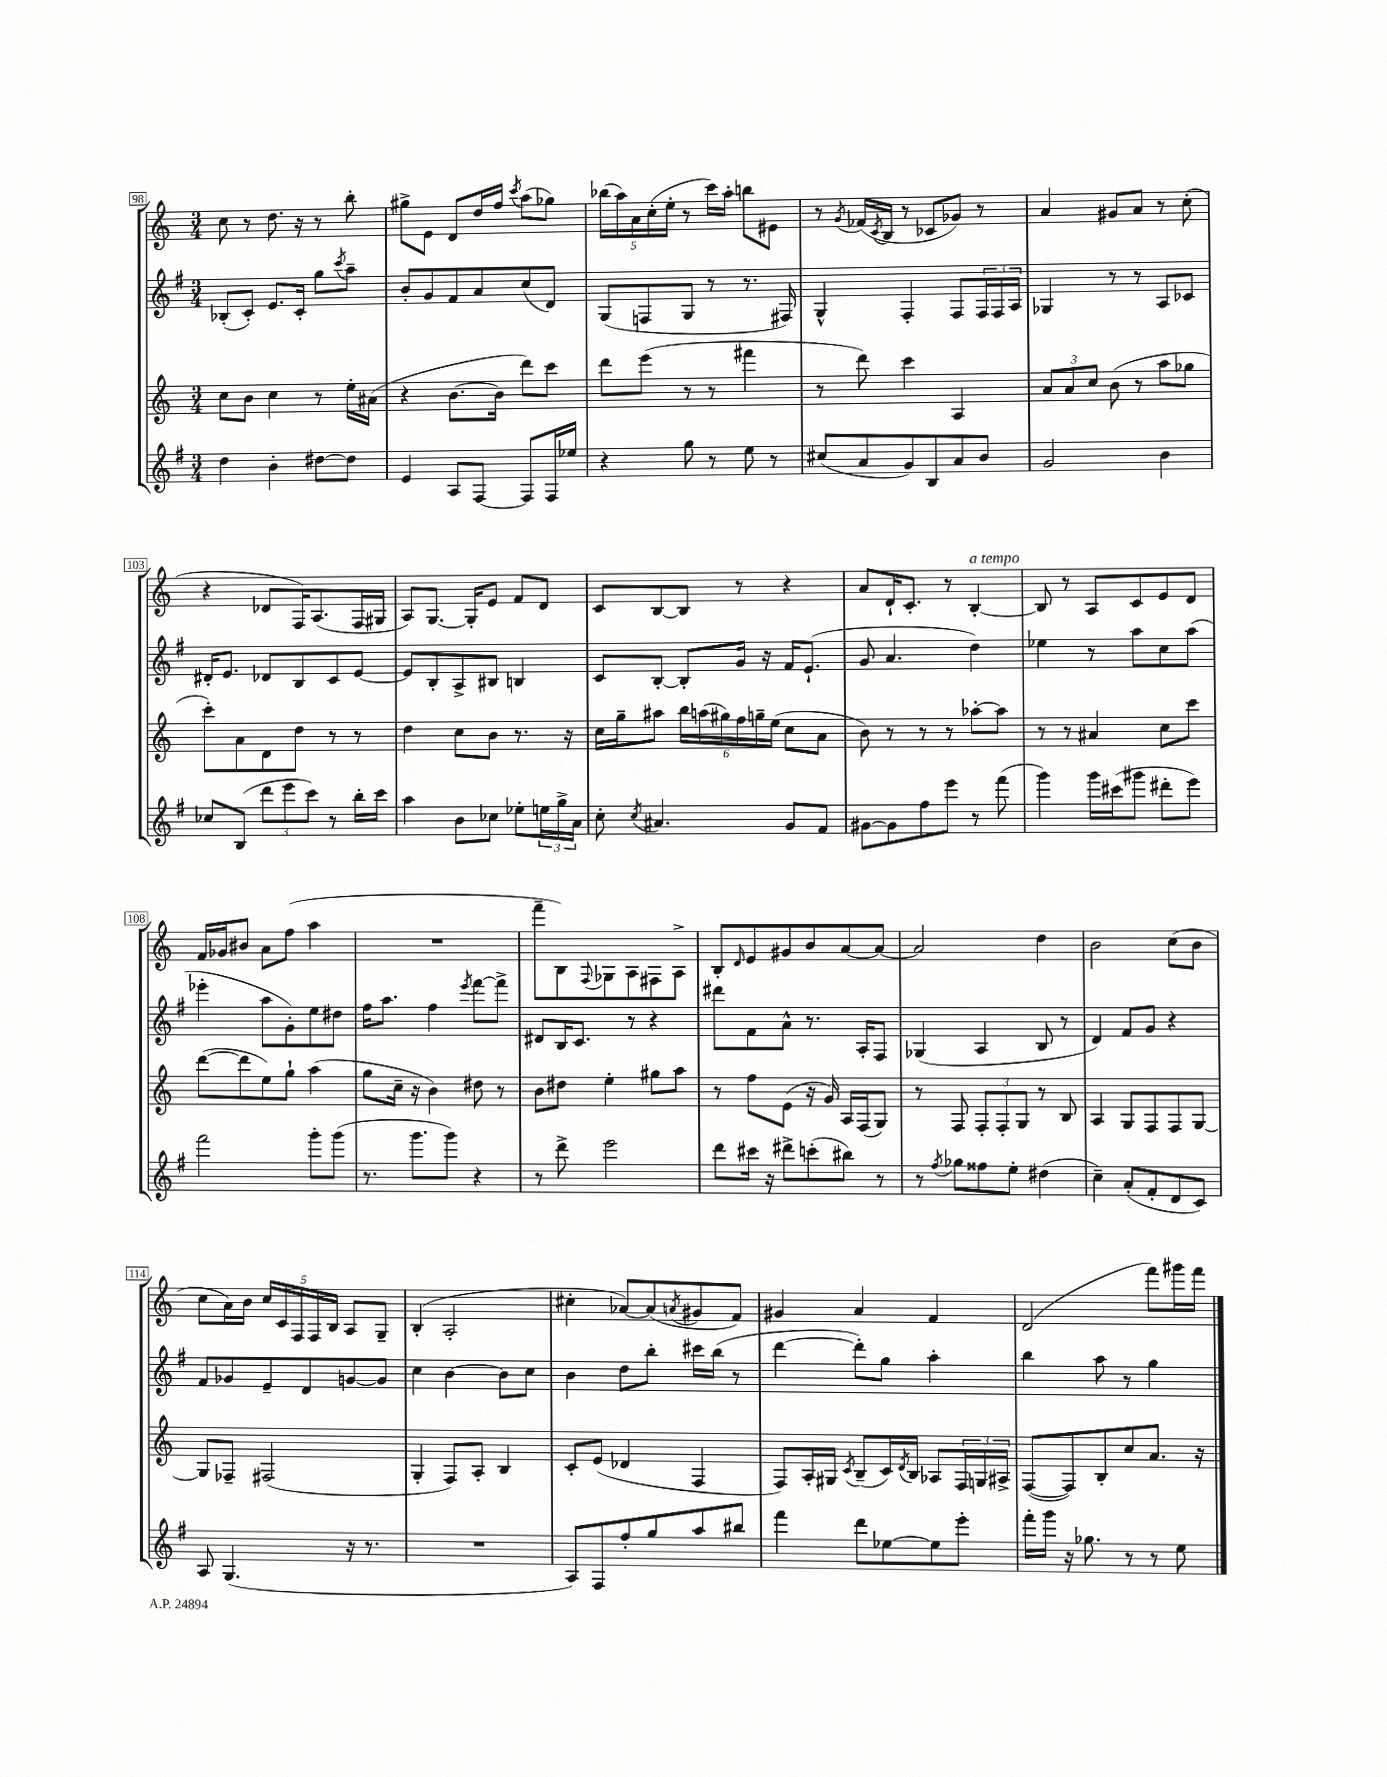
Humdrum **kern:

**kern	**kern	**kern	**kern
*part4	*part3	*part2	*part1
*staff4	*staff3	*staff2	*staff1
*clefG2	*clefG2	*clefG2	*clefG2
*k[f#]	*k[]	*k[f#]	*k[]
*M3/4	*M3/4	*M3/4	*M3/4
=98	=98	=98	=98
4dd\	8cc\L	(8B-X'/L	8cc\
.	8b\J	8c'/J)	8r
4b'\	4cc\	8.e/L	8.dd\
.	.	16c'/Jk	16r
[8dd#X\L	8r	8gg\L	8r
.	.	8qccc/	.
8dd#\J]	16ee'\LL	8aa~\J	8bb'\
.	(16a#X\JJ	.	.
=99	=99	=99	=99
4e/	4r	8b'/L	8gg#X^\L
.	.	8g/	8e\J
8A/L	[8.b\L	8f#/	8d/L
[8F#/J	.	8a/	16dd/L
.	16b\Jk]	.	16ff/JJ
.	.	.	8qccc/
8F#/L]	8ddd\L)	(8cc/	(8aa\L
16F#/L	8ccc\J	8d/J)	8gg-X\J)
16ee-X/JJ	.	.	.
=100	=100	=100	=100
4r	8ddd\L	(8G/L	(20bb-X\LL
.	.	.	20aa\)
.	.	.	20a\
.	(8eee\J	8Fn/	.
.	.	.	(20cc'\
.	.	.	20ee'\JJ
8gg\	8r	8G/J	8r
8r	8r	8r	16ccc\LL)
.	.	.	16aa'\JJ
8ee\	4fff#X\	8.r	8bbn\L
8r	.	.	8e#X\J
.	.	16F#X/)	.
=101	=101	=101	=101
(8cc#X/L	8r	4G^^/	8r
.	.	.	8qg/
8a/	8ddd\)	.	(16f-X/LL
.	.	.	8qc/
.	.	.	16B/JJ
8g/)	4ccc\	4F#'/	8r
8B/	.	.	8c-X/L
8a/	4A/	8F#/L	8g-X/J)
8b/J	.	24F#/L	8r
.	.	24F#/	.
.	.	24A/JJ	.
=102	=102	=102	=102
2g/	12a/L	4G-X/	4a/
.	12a/	.	.
.	12cc/J	.	.
.	(8b\	8r	8g#X/L
.	8r	8r	8a/J
4b\	8aa\L	8A/L	8r
.	8gg-X\J	8c-X/J	(8cc'\
!!LO:LB:g=z
=103	=103	=103	=103
8cc-X/L	8ccc'\L)	16d#X'/KL	4r
.	.	8.e/J	.
(8B/J	8a\	.	.
12ddd\L	8d\	8d-X/L	8d-X/L
12eee\	.	.	.
.	8dd\J	8B/	16F/K)
12ccc\J)	.	.	.
.	.	.	(8.A/
8r	8r	8c/	.
16bb'\LL	8r	[8e/J	16F/L
16ccc\JJ	.	.	16G#X/JJ
=104	=104	=104	=104
4aa\	4dd\	8e/L]	8A/L)
.	.	8B'/	[8.G/J
8b\L	8cc\L	8A^/	.
.	.	.	16G'/KL]
8cc-X\J	8b\J	8B#X/J	8e/J
8ee-X'\L	8.r	4Bn/	8f/L
24een\L	.	.	8d/J
24gg^\	.	.	.
.	16r	.	.
24a\JJ	.	.	.
=105	=105	=105	=105
8cc'\	16cc\LL	8c/L	8c/L
.	16gg~\J	.	.
8qcc/	.	.	.
4.a#X/	8aa#X\J	[8B'/J	[8B/
.	24bb\LL	8B'/L]	8B/J]
.	(24aan\	.	.
.	24gg#X\)	.	.
.	24ff\	16g/Jk	8r
.	24ggn~\	.	.
.	.	16r	.
.	(24ee\JJ	.	.
8g/L	8cc\L	16f#/KL	4r
.	.	(8.e`/J	.
8f#/J	8a\J	.	.
=106	=106	=106	=106
[8g#X\L	8b\)	8g/	8a/L
8g#\]	8r	4.a/	16d`/K
.	.	.	8.c'/J
8ff#\	8r	.	.
8eee\J	8r	.	8r
!	!	!	!LO:TX:a:i:t=a tempo
8r	[8aa-X'\L	4dd\)	[4B'/
(8fff#\	8aa-\J]	.	.
=107	=107	=107	=107
4ggg\)	8r	4ee-X\	8B/]
.	8r	.	8r
16ggg\LL	4a#X/	8r	8A/L
(16ccc#X\J	.	.	.
8ggg#X\J	.	8aa\L	8c/
8ddd#X'\L	8cc\L	8cc\	8e/
8eee\J)	8ccc\J	(8aa\J	8d/J
!!LO:LB:g=z
=108	=108	=108	=108
2fff#\	([8ddd\L	4eee-X'\	16f/LL
.	.	.	16g-X/J
.	8ddd\]	.	8b#X/J
.	8ee\)	8aa\L	8a\L
.	8gg`\J	8g'\)	(8ff\J
8ggg'\L	(4aa\	8ee\	4aa\
(8ggg\J	.	8dd#X\J	.
=109	=109	=109	=109
8.r	8gg\L	16ff#\KL	2.r
.	.	8.aa\J	.
.	16cc~\Jk	.	.
8.ggg\L	16r	.	.
.	4b\)	4ff#\	.
8ggg\J)	.	.	.
.	.	8qeee/	.
4r	8dd#X\	[8fff#\L	.
.	8r	8fff#^\J]	.
=110	=110	=110	=110
8r	8b\L	8d#X/L	8fff~\L
8ddd^\	8dd#X\J	16B/K	8B\)
.	.	8.c/J	.
.	.	.	8qqF/
2eee\	4ee'\	.	8G-X\
.	.	8r	8A\
.	8gg#X\L	4r	8F#X\
.	8aa\J	.	8A^\J
=111	=111	=111	=111
8ddd\L	8r	8ddd#X\L	8B'/L
.	.	.	16qqd/
16ccc#X\Jk	8ff\L	8f#\	8e/
16r	.	.	.
8ddd#X^\L	(8e\J	8a^^\J	8g#X/
(8cccn'\	16r	8.r	8b/
.	16g/)	.	.
8bb#X\J)	16A/LL	.	[8a/
.	(16F/J	16A'/KL	.
8r	8G/J)	8F#/J	8a/J_
=112	=112	=112	=112
8r	8r	(4G-X/	2a/]
8qff#/	.	.	.
8gg-X\L	8F/	.	.
8ff##X\	12F'/L	4A/	.
.	12F'/	.	.
8ee'\J	.	.	.
.	12G/J	.	.
(4dd#X\	8r	8B/	4dd\
.	8B/	8r	.
=113	=113	=113	=113
4cc~\)	4A/	4d/)	2b\
(8a'/L	8G/L	8f#/L	.
8f#'/	8F/	8g/J	.
8d/	8F/	4r	(8cc\L
8c/J)	[8G/J	.	8b\J
!!LO:LB:g=z
=114	=114	=114	=114
8A/	8G/L]	8f#/L	8cc\L
(4.G/	8F-X~/J	8g-X/	16a\L)
.	.	.	16b\JJ
.	(2F#X/	8e~/	20cc/LL
.	.	.	20c/
.	.	.	20F/
.	.	8d/	.
.	.	.	20F/
.	.	.	20B/JJ
16r	.	[8gn/	8A/L
8.r	.	.	.
.	.	8g/J]	8G~/J
=115	=115	=115	=115
2.r	4G'/	4cc\	(4B'/
.	8F/L)	[4b\	2A'/
.	8A'/J	.	.
.	4B/	8b\L]	.
.	.	8cc\J	.
=116	=116	=116	=116
8A/L)	8c'/L	4b\	4cc#X'\
8F#/	(8e/J	.	.
8ff#'/	4d-X/	8dd\L	[8a-X/L)
8gg/	.	8bb'\J	(8a-/]
.	.	.	8qan/
8aa/	4F/	16ccc#X\LL	8g#X/
.	.	(16bb\JJ	.
8bb#X/J	.	8r	8f/J)
=117	=117	=117	=117
4fff#\	8F/L)	[4ddd\	4g#X/
.	16A'/L	.	.
.	16G#X/JJ	.	.
.	8qc/	.	.
8ddd\L	(8B~/L	8ddd'\L])	4a/
[8ee-X\	16c/L)	8gg\J	.
.	8qd/	.	.
.	16B/JJ	.	.
8ee-\]	8A-X/L	4aa'\	4f/
8eee'\J	24F/L	.	.
.	24Gn/	.	.
.	24A#X^/JJ	.	.
=118	=118	=118	=118
16fff#'\LL	([8F/L	4bb\	(2d/
16ggg\JJ	.	.	.
16r	8F/])	.	.
8.gg-X\	.	.	.
.	8B'/	8aa\	.
8r	8cc/	8r	.
8r	8.a/J	4gg\	8fff\L)
8ee\	.	.	16ggg#X\L
.	16r	.	16fff\JJ
==	==	==	==
*-	*-	*-	*-
